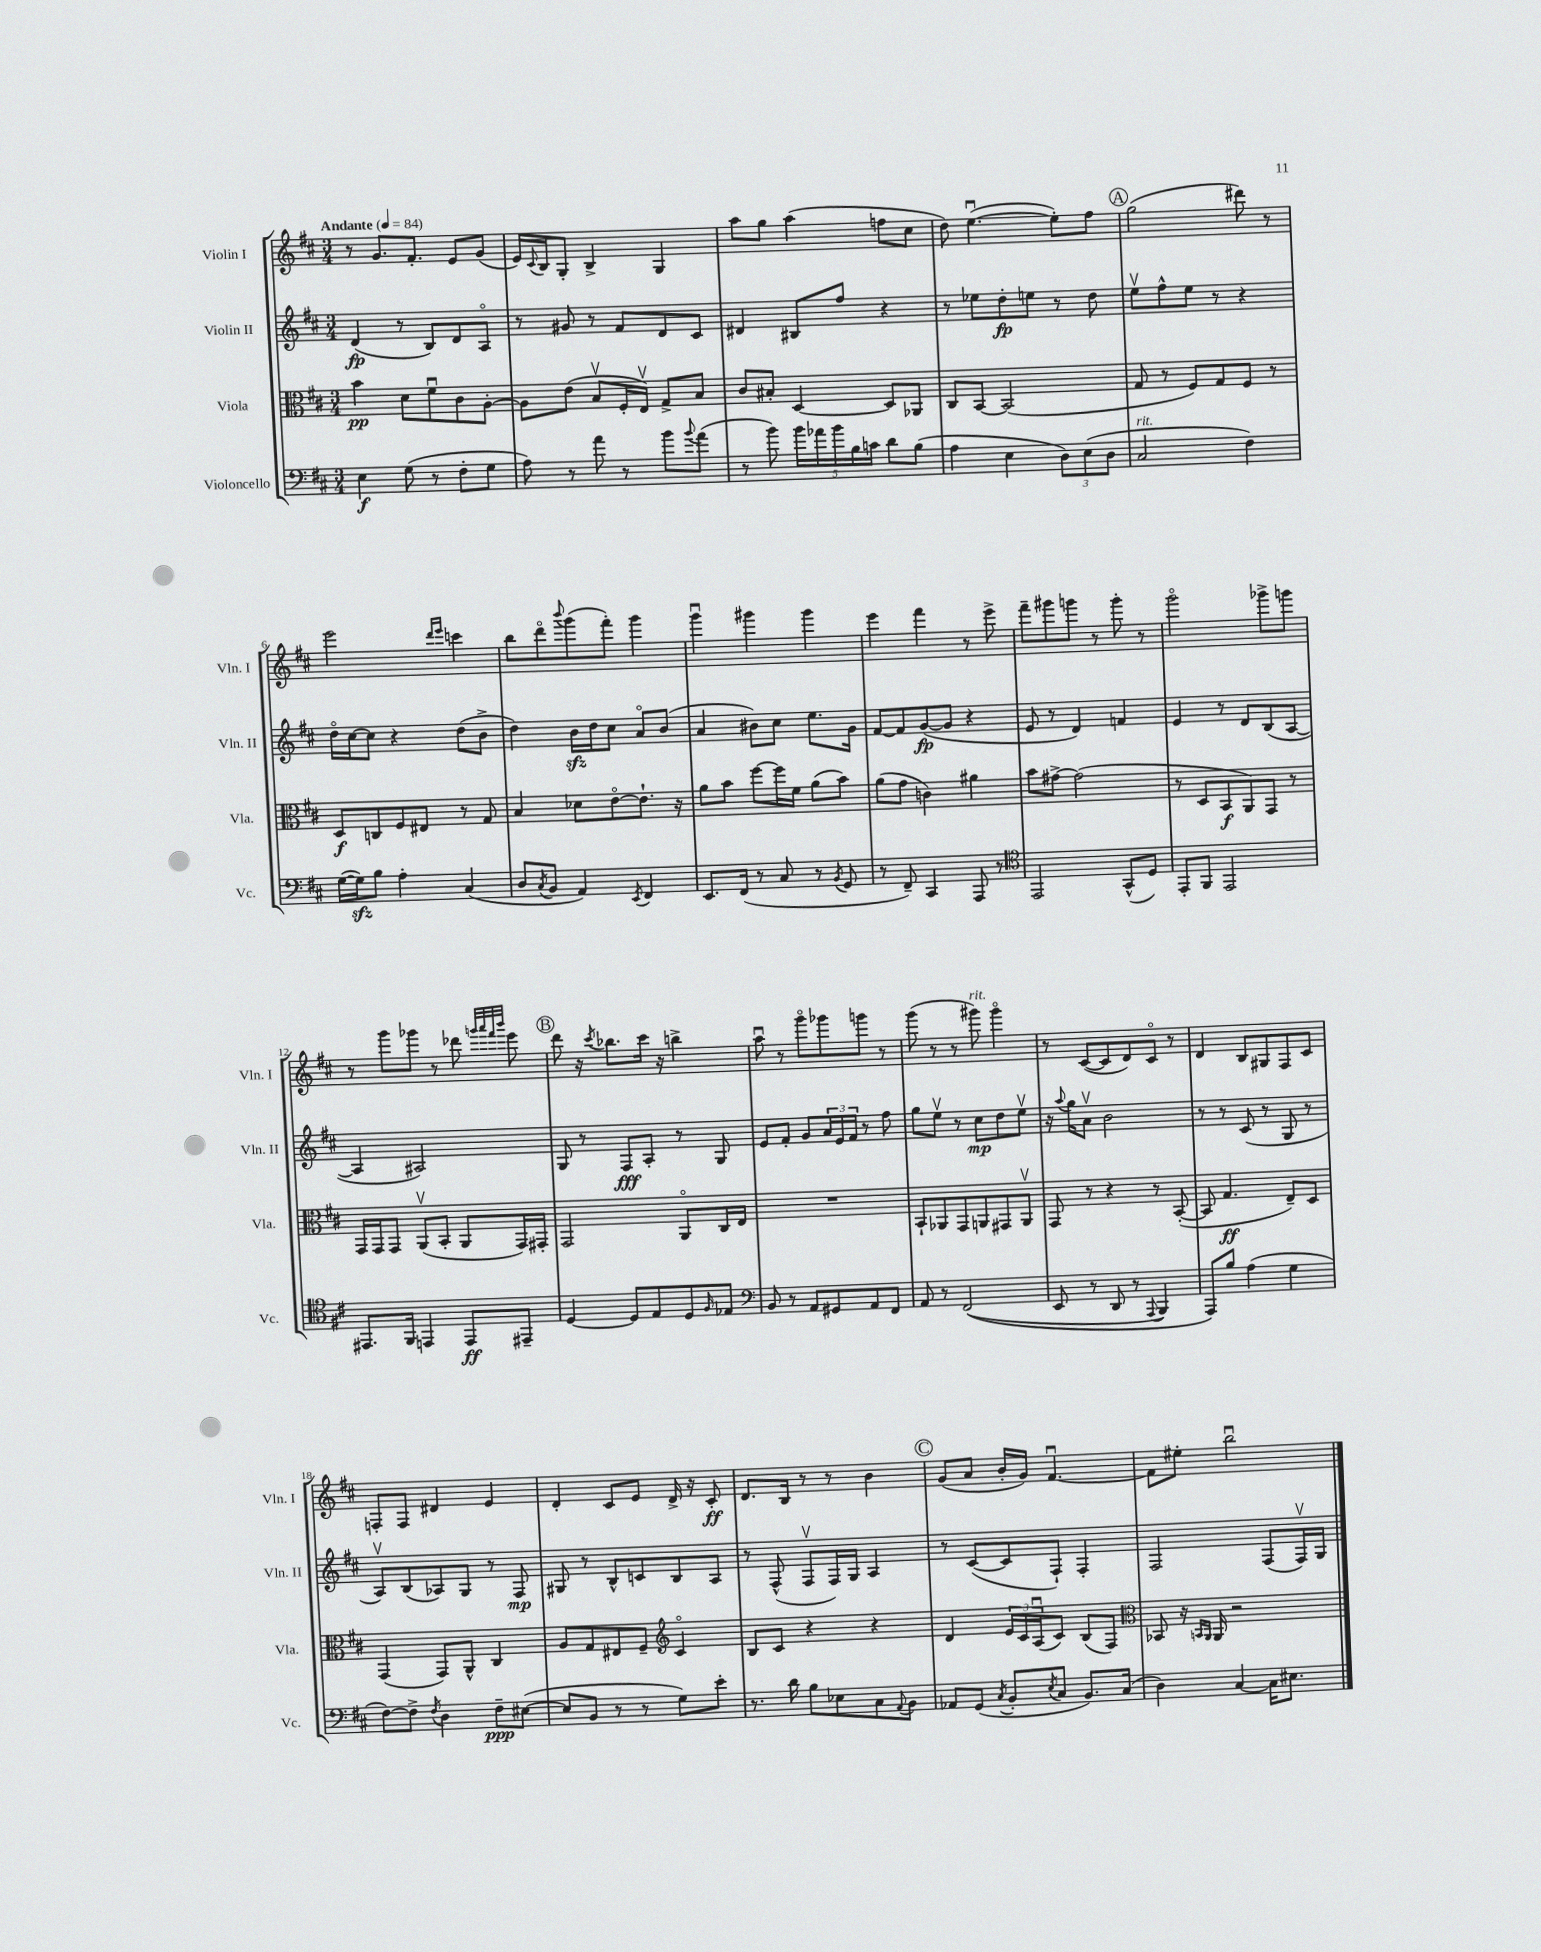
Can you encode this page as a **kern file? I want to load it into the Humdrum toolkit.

**kern	**dynam	**kern	**dynam	**kern	**dynam	**kern	**dynam
*part4	*part4	*part3	*part3	*part2	*part2	*part1	*part1
*staff4	*staff4	*staff3	*staff3	*staff2	*staff2	*staff1	*staff1
*I"Violoncello	*	*I"Viola	*	*I"Violin II	*	*I"Violin I	*
*I'Vc.	*	*I'Vla.	*	*I'Vln. II	*	*I'Vln. I	*
*clefF4	*	*clefC3	*	*clefG2	*	*clefG2	*
*k[f#c#]	*	*k[f#c#]	*	*k[f#c#]	*	*k[f#c#]	*
*M3/4	*	*M3/4	*	*M3/4	*	*M3/4	*
*MM84	*	*MM84	*	*MM84	*	*MM84	*
=1	=1	=1	=1	=1	=1	=1	=1
!	!	!	!	!	!	!LO:TX:a:B:t=Andante	!
4E\	f	4b\	pp	(4d/	fp	8r	.
.	.	.	.	.	.	8.g/L	.
(8G\	.	8d\L	.	8r	.	.	.
.	.	.	.	.	.	8.f#'/J	.
8r	.	8f#u\	.	8B/L)	.	.	.
8F#'\L	.	8c#\	.	8d/	.	8e/L	.
8G\J	.	[8A'\J	.	8A/J	.	(8g/J	.
=2	=2	=2	=2	=2	=2	=2	=2
8A\)	.	8A\L]	.	8r	.	16e/LL)	.
.	.	.	.	.	.	8qqc#/	.
.	.	.	.	.	.	16B/J	.
8r	.	(8e\J	.	8g#X/	.	8G'/J	.
8a\	.	8Bv/L	.	8r	.	4B^/	.
8r	.	16F#'/L	.	8f#/L	.	.	.
.	.	16Ev/JJ)	.	.	.	.	.
8b\L	.	8G^/L	.	8d/	.	4G/	.
8qqb/	.	.	.	.	.	.	.
(8a\J	.	8B/J	.	8c#/J	.	.	.
=3	=3	=3	=3	=3	=3	=3	=3
8r	.	8c#/L	.	4d#X/	.	8aa\L	.
8b\)	.	8B#X'/J	.	.	.	8gg\J	.
20b\LL	.	[4D/	.	8B#X/L	.	(4aa\	.
20a-X\	.	.	.	.	.	.	.
20b\	.	.	.	.	.	.	.
.	.	.	.	8ff#/J	.	.	.
20B\	.	.	.	.	.	.	.
20cn\JJ	.	.	.	.	.	.	.
8d\L	.	8D/L]	.	4r	.	8ffn\L	.
(8B\J	.	8AA-X/J	.	.	.	8cc#\J	.
=4	=4	=4	=4	=4	=4	=4	=4
4A\	.	8C#/L	.	8r	.	8dd\)	.
.	.	[8BB/J	.	8ee-X\L	.	([4.eeu\	.
4E\	.	(2BB/]	.	8dd'\	fp	.	.
.	.	.	.	8een\J	.	.	.
12D\L)	.	.	.	8r	.	8ee'\L])	.
(12E\	.	.	.	.	.	.	.
.	.	.	.	8dd\	.	8ff#\J	.
12D\J	.	.	.	.	.	.	.
!!LO:REH:place=s1:t=A
=5	=5	=5	=5	=5	=5	=5	=5
!LO:TX:a:i:t=rit.	!	!	!	!	!	!	!
2C#/	.	8G/	.	8eev\L	.	(2gg\	.
.	.	8r	.	8ff#^^\	.	.	.
.	.	8F#/L)	.	8ee\J	.	.	.
.	.	8G/	.	8r	.	.	.
4F#\)	.	8F#/J	.	4r	.	8ddd#X\)	.
.	.	8r	.	.	.	8r	.
!!LO:LB:g=z
=6	=6	=6	=6	=6	=6	=6	=6
([16G\LL	.	8D/L	f	16dd\LL	.	2eee\	.
16Gzz\J])	.	.	.	[16cc#\J	.	.	.
8B\J	.	8Cn/	.	8cc#\J]	.	.	.
4A'\	.	8F#/	.	4r	.	.	.
.	.	8E#X/J	.	.	.	.	.
.	.	.	.	.	.	16qqddd/LL	.
.	.	.	.	.	.	16qqeee/JJ	.
(4C#/	.	8r	.	(8dd\L	.	4cccn\	.
.	.	8G/	.	8b^\J	.	.	.
=7	=7	=7	=7	=7	=7	=7	=7
8D/L	.	4B/	.	4dd\)	.	8bb\L	.
8qC#/	.	.	.	.	.	.	.
8BB/J	.	.	.	.	.	8ddd\	.
.	.	.	.	.	.	8qqbbb/	.
4AA/)	.	8d-X\L	.	16bzz\LL	.	(8ggg\	.
.	.	.	.	16dd\J	.	.	.
.	.	[8e\	.	8cc#\J	.	8fff#'\J)	.
8qEE/	.	.	.	.	.	.	.
4FF#/	.	8.e`\J]	.	8a/L	.	4ggg\	.
.	.	.	.	(8b/J	.	.	.
.	.	16r	.	.	.	.	.
=8	=8	=8	=8	=8	=8	=8	=8
8.EE/L	.	8a\L	.	4a/	.	4gggu\	.
.	.	8b\J	.	.	.	.	.
(16FF#/Jk	.	.	.	.	.	.	.
8r	.	[8ff#\L	.	8b#X\L)	.	4ggg#X\	.
8C#/	.	16ff#\L]	.	8cc#\J	.	.	.
.	.	16f#\JJ	.	.	.	.	.
8r	.	(8a\L	.	8.ee\L	.	4ggg#\	.
8qBB/	.	.	.	.	.	.	.
8GG/	.	8b\J)	.	.	.	.	.
.	.	.	.	16g\Jk	.	.	.
=9	=9	=9	=9	=9	=9	=9	=9
8r	.	(8a\L	.	[8f#/L	.	4eee\	.
8FF#~/)	.	8g\J	.	8f#/]	.	.	.
4CC#/	.	4cn\)	.	([8g/	fp	4fff#\	.
.	.	.	.	8g/J]	.	.	.
8AAA/	.	4a#X\	.	4r	.	8r	.
8r	.	.	.	.	.	8eee^\	.
=10	=10	=10	=10	=10	=10	=10	=10
*clefC4	*	*	*	*	*	*	*
2EE/	.	8b\L	.	8e/	.	8fff#~\L	.
.	.	[8g#X^\J	.	8r	.	8ggg#X\	.
.	.	(2g#\]	.	4d/)	.	8gggn\J	.
.	.	.	.	.	.	8r	.
(8GG^^/L	.	.	.	4fn/	.	8ggg'\	.
8D/J)	.	.	.	.	.	8r	.
=11	=11	=11	=11	=11	=11	=11	=11
8EE'/L	.	8r	.	4e/	.	2ggg\	.
8FF#/J	.	8D/L	.	.	.	.	.
2EE/	.	8BB/	f	8r	.	.	.
.	.	8AA/)	.	8d/L	.	.	.
.	.	8GG/J	.	(8B/	.	8ggg-X^\L	.
.	.	8r	.	[8A/J	.	8gggn\J	.
!!LO:LB:g=z
=12	=12	=12	=12	=12	=12	=12	=12
8.EE#X/L	.	16GG/LL	.	4A/]	.	8r	.
.	.	16GG/J	.	.	.	.	.
.	.	8GG/J	.	.	.	8ggg\L	.
16FF#/Jk	.	.	.	.	.	.	.
4EEn/	.	(8AAv/L	.	2A#X/)	.	8ggg-X\J	.
.	.	8BB'/J	.	.	.	8r	.
8EE/L	ff	8AA/L	.	.	.	8ddd-X\	.
.	.	.	.	.	.	32qqgggn/LLL	.
.	.	.	.	.	.	32qqaaa/	.
.	.	.	.	.	.	32qqfff#/	.
.	.	.	.	.	.	32qqbbb/JJJ	.
8EE#X~/J	.	16GG/L)	.	.	.	8eee\	.
.	.	16GG#X'/JJ	.	.	.	.	.
!!LO:REH:place=s1:t=B
=13	=13	=13	=13	=13	=13	=13	=13
[4D/	.	2GG/	.	8G/	.	8ddd\	.
.	.	.	.	8r	.	16r	.
.	.	.	.	.	.	8qccc#/	.
.	.	.	.	.	.	8.bb-X\L	.
8D/L]	.	.	.	8F#/L	fff	.	.
8E/	.	.	.	8A'/J	.	16ccc#\Jk	.
.	.	.	.	.	.	16r	.
8D/	.	8AA/L	.	8r	.	4bbn^\	.
16qqF#/	.	.	.	.	.	.	.
8E-X/J	.	16C#/L	.	8G/	.	.	.
.	.	16E/JJ	.	.	.	.	.
=14	=14	=14	=14	=14	=14	=14	=14
*clefF4	*	*	*	*	*	*	*
8BB/	.	2.r	.	8e/L	.	8aau\	.
8r	.	.	.	8f#'/J	.	8r	.
8AA/L	.	.	.	8g/L	.	8ggg\L	.
8GG#X/	.	.	.	24a/L	.	8ggg-X\	.
.	.	.	.	24e/	.	.	.
.	.	.	.	24f#/JJ	.	.	.
8AA/	.	.	.	8r	.	8gggn\J	.
8FF#/J	.	.	.	8ff#\	.	8r	.
=15	=15	=15	=15	=15	=15	=15	=15
8AA/	.	8BB`/L	.	8gg\L	.	(8ggg\	.
8r	.	8AA-X/	.	8eev\J	.	8r	.
((2FF#/	.	8GG/	.	8r	.	8r	.
!	!	!	!	!	!	!LO:TX:a:i:t=rit.	!
.	.	8AAn/	.	8cc#\L	mp	8ggg#X\)	.
.	.	8GG#X/	.	8dd\	.	4ggg#\	.
.	.	8AAv/J	.	8eev\J	.	.	.
=16	=16	=16	=16	=16	=16	=16	=16
8EE/	.	8GG/	.	16r	.	8r	.
.	.	.	.	8qqaa/	.	.	.
.	.	.	.	16gg\KL	.	.	.
8r	.	8r	.	8av\J	.	([8c#/L	.
8DD/	.	4r	.	2b\	.	8c#/]	.
8r	.	.	.	.	.	8d/)	.
8qqAAA/	.	.	.	.	.	.	.
4BBB/)	.	8r	.	.	.	8c#/J	.
.	.	([8BB'/	.	.	.	8r	.
=17	=17	=17	=17	=17	=17	=17	=17
8AAA/L)	.	8BB/]	.	8r	.	4d/	.
8B/J	.	4.G/	ff	8r	.	.	.
(4A\	.	.	.	(8c#/	.	8B/L	.
.	.	.	.	8r	.	8G#X/	.
4G\	.	8E~/L)	.	8G/	.	8F#/	.
.	.	8D/J	.	8r	.	8c#/J	.
!!LO:LB:g=z
=18	=18	=18	=18	=18	=18	=18	=18
[8F#\L)	.	(4GG/	.	8Av/L)	.	8Fn'/L	.
8F#^\J]	.	.	.	(8B/	.	8F/J	.
8qF#/	.	.	.	.	.	.	.
4D\	.	8GG/L)	.	8A-X/)	.	4d#X/	.
.	.	8AA^^/J	.	8G/J	.	.	.
8F#~\L	ppp	4C#/	.	8r	.	4e/	.
([8E#X\J	.	.	.	8F#/	mp	.	.
=19	=19	=19	=19	=19	=19	=19	=19
8E#/L]	.	8A/L	.	8G#X/	.	4d'/	.
8BB/J	.	8G/	.	8r	.	.	.
8r	.	8E#X/	.	8B^^/L	.	8c#/L	.
8r	.	8F#~/J	.	8cn/	.	8e/J	.
*	*	*clefG2	*	*	*	*	*
8G\L)	.	4c#/	.	8B/	.	16d^/	.
.	.	.	.	.	.	16r	.
8e'\J	.	.	.	8A/J	.	8c#'/	ff
=20	=20	=20	=20	=20	=20	=20	=20
8.r	.	8B/L	.	8r	.	8.d/L	.
.	.	8c#/J	.	(8F#^^/	.	.	.
16d\	.	.	.	.	.	16B/Jk	.
8B\L	.	4r	.	8F#v/L	.	8r	.
8E-X\	.	.	.	16F#/L)	.	8r	.
.	.	.	.	16G/JJ	.	.	.
8C#\	.	4r	.	4A/	.	4b\	.
8qqAA/	.	.	.	.	.	.	.
8BB\J	.	.	.	.	.	.	.
!!LO:REH:place=s1:t=C
=21	=21	=21	=21	=21	=21	=21	=21
8AA-X/L	.	4d/	.	8r	.	(8g/L	.
(8GG/J	.	.	.	([8c#/L	.	8a/J	.
8qC#/	.	.	.	.	.	.	.
8BB'/L	.	24e/LL	.	8c#/]	.	16b'/LL	.
.	.	24c#/	.	.	.	.	.
.	.	.	.	.	.	16g/JJ)	.
.	.	(24Au/J	.	.	.	.	.
8qE/	.	.	.	.	.	.	.
8C#/J	.	8c#/J)	.	8F#`/J)	.	[4.f#u/	.
8.BB/L)	.	(8B/L	.	4F#'/	.	.	.
.	.	8F#/J)	.	.	.	.	.
(16C#/Jk	.	.	.	.	.	.	.
=22	=22	=22	=22	=22	=22	=22	=22
*	*	*clefC3	*	*	*	*	*
4D\)	.	8BB-X/	.	2F#/	.	8f#\L]	.
.	.	16r	.	.	.	8ee#X'\J	.
.	.	16qqBBn/LL	.	.	.	.	.
.	.	16qqAA/JJ	.	.	.	.	.
.	.	16AA/	.	.	.	.	.
[4C#/	.	2r	.	.	.	2bbu\	.
16C#\KL]	.	.	.	(8F#/L	.	.	.
8.E#X\J	.	.	.	.	.	.	.
.	.	.	.	16F#v/L)	.	.	.
.	.	.	.	16G/JJ	.	.	.
==	==	==	==	==	==	==	==
*-	*-	*-	*-	*-	*-	*-	*-
